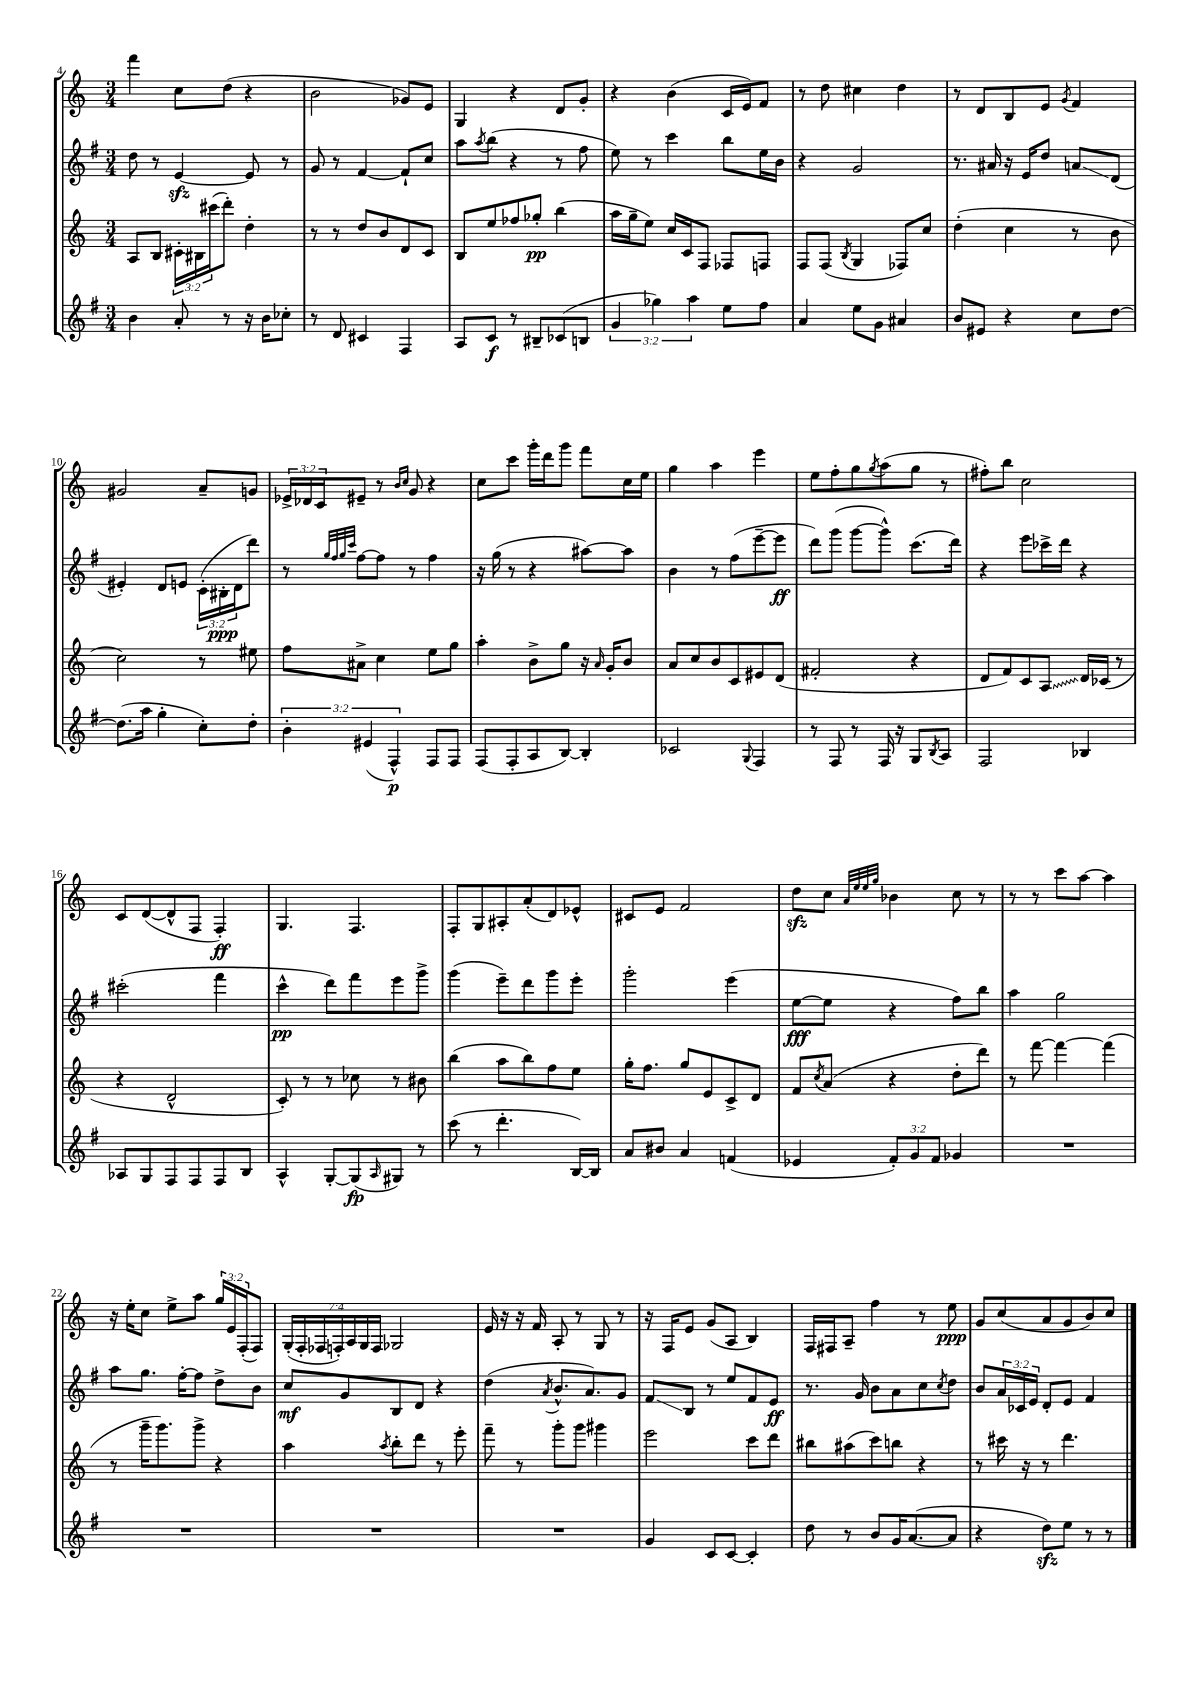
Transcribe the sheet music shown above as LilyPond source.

<<
\new StaffGroup <<
\new Staff = "s0" {
    \clef treble \key c \major \numericTimeSignature \time 3/4 \override Staff.TupletNumber.text = #tuplet-number::calc-fraction-text
    f'''4 c''8 d''8( r4 |
    b'2 ges'8) e'8 |
    g4 r4 d'8 g'8-. |
    r4 b'4( c'16 e'16) f'8 |
    r8 d''8 cis''4 d''4 |
    r8 d'8 b8 e'8 \acciaccatura { g'8 } f'4 |
    gis'2 a'8-- g'8 |
    \tuplet 3/2 { ees'16-> des'16 c'16 } eis'8-- r8 \grace { b'16 c''16 } g'8 r4 |
    c''8 c'''8 g'''16-. d'''16 g'''8 f'''8 c''16 e''16 |
    g''4 a''4 e'''4 |
    e''8 f''8-. g''8 \acciaccatura { g''8 } a''8( g''8 r8 |
    fis''8-.) b''8 c''2 |
    c'8 d'8~( d'8-^ f8 f4-.\ff) |
    g4. f4. |
    f8-. g8 ais8-. a'8-.( d'8) ees'8-^ |
    cis'8 e'8 f'2 |
    d''8\sfz c''8 \grace { a'32 e''32 e''32 g''32 } bes'4 c''8 r8 |
    r8 r8 c'''8 a''8~ a''4 |
    r16 e''16-. c''8 e''8-> a''8 \tuplet 3/2 { g''16 e'16 f16-.( } f8) |
    \tuplet 7/4 { g16-.( f16-. fes16 f16-.) a16 g16 f16 } ges2 |
    e'16 r16 r16 f'16 a8-. r8 g8 r8 |
    r16 f16 e'8 g'8( a8 b4) |
    f16 fis16 a8-- f''4 r8 e''8\ppp |
    g'8 c''8( a'8 g'8 b'8) c''8 \bar "|." |
}
\new Staff = "s1" {
    \clef treble \key g \major \numericTimeSignature \time 3/4 \override Staff.TupletNumber.text = #tuplet-number::calc-fraction-text
    d''8 r8 e'4~\sfz e'8 r8 |
    g'8 r8 fis'4~ fis'8-! c''8 |
    a''8 \acciaccatura { a''8 } b''8( r4 r8 fis''8 |
    e''8) r8 c'''4 b''8 e''16 b'16 |
    r4 g'2 |
    r8. ais'16 r16 e'16 d''8 a'8\glissando d'8( |
    eis'4-.) d'8 e'8 \tuplet 3/2 { c'16-.( bis16-.\ppp d'16 } d'''8) |
    r8 \grace { g''32 fis''32 g''32 c'''32 } fis''8~ fis''8 r8 fis''4 |
    r16 g''16( r8 r4 ais''8~) ais''8 |
    b'4 r8 fis''8( e'''8~-- e'''8\ff |
    d'''8) g'''8( g'''8~ g'''8-^) c'''8.( d'''16) |
    r4 e'''8 ces'''16-> d'''16 r4 |
    cis'''2-.( fis'''4 |
    c'''4-^\pp d'''8) fis'''8 e'''8 g'''8-> |
    g'''4( e'''8--) d'''8 g'''8 e'''8-. |
    g'''2-. e'''4( |
    e''8~\fff e''8 r4 fis''8) b''8 |
    a''4 g''2 |
    a''8 g''8. fis''16~-. fis''8 d''8-> b'8 |
    c''8\mf g'8 b8 d'8 r4 |
    d''4( \acciaccatura { a'8 } b'8.-^ a'8.) g'8 |
    fis'8\glissando b8 r8 e''8 fis'8 e'8\ff |
    r8. g'16 b'8 a'8 c''8 \acciaccatura { c''8 } d''8 |
    b'8 \tuplet 3/2 { a'16 ces'16 e'16 } d'8-. e'8 fis'4 \bar "|." |
}
\new Staff = "s2" {
    \clef treble \key c \major \numericTimeSignature \time 3/4 \override Staff.TupletNumber.text = #tuplet-number::calc-fraction-text
    a8 b8 \tuplet 3/2 { cis'16-. bis16 cis'''16( } d'''8-.) d''4-. |
    r8 r8 d''8 b'8 d'8 c'8 |
    b8 e''8 fes''8 ges''8-.\pp b''4( |
    a''16 g''16-- e''8) c''16 c'16 f8 fes8 f8 |
    f8 f8( \acciaccatura { b8 } g4 fes8) c''8 |
    d''4-.( c''4 r8 b'8 |
    c''2) r8 eis''8 |
    f''8 ais'8-> c''4 e''8 g''8 |
    a''4-. b'8-> g''8 r16 \grace { a'16 } g'16-. b'8 |
    a'8 c''8 b'8 c'8 eis'8 d'8( |
    fis'2-. r4 |
    d'8 f'8) c'8 \once \override Glissando.style = #'zigzag a8\glissando d'16 ces'16( r8 |
    r4 d'2-^ |
    c'8-.) r8 r8 ces''8 r8 bis'8 |
    b''4( a''8 b''8) f''8 e''8 |
    g''16-. f''8. g''8 e'8 c'8-> d'8 |
    f'8 \acciaccatura { c''8 } a'8( r4 d''8-. d'''8) |
    r8 f'''8~ f'''4~ f'''4( |
    r8 g'''16-- g'''8.) g'''8-> r4 |
    a''4 \acciaccatura { a''8 } b''8-. d'''8 r8 e'''8-. |
    f'''8-- r8 g'''8-. g'''8 gis'''4 |
    e'''2 c'''8 d'''8 |
    bis''8 ais''8( c'''8) b''8 r4 |
    r8 cis'''16 r16 r8 d'''4. \bar "|." |
}
\new Staff = "s3" {
    \clef treble \key g \major \numericTimeSignature \time 3/4 \override Staff.TupletNumber.text = #tuplet-number::calc-fraction-text
    b'4 a'8-. r8 r16 b'16 ces''8-. |
    r8 d'8 cis'4 fis4 |
    a8 c'8\f r8 bis8-- ces'8( b8 |
    \tuplet 3/2 { g'4 ges''4) a''4 } e''8 fis''8 |
    a'4 e''8 g'8 ais'4 |
    b'8 eis'8 r4 c''8 d''8~ |
    d''8.( a''16 g''4-. c''8-.) d''8-. |
    \tuplet 3/2 { b'4-. eis'4( fis4-^\p) } fis8 fis8 |
    fis8( fis8-. a8 b8~) b4-. |
    ces'2 \appoggiatura { g8 } fis4 |
    r8 fis8 r8 fis16 r16 g8 \acciaccatura { b8 } a8 |
    fis2 bes4 |
    aes8 g8 fis8 fis8 fis8 b8 |
    a4-^ g8~-. g8\fp( \grace { a16 } gis8) r8 |
    c'''8( r8 d'''4.-. b16~) b16 |
    a'8 bis'8 a'4 f'4( |
    ees'4 \tuplet 3/2 { fis'8-.) g'8 fis'8 } ges'4 |
    R2. |
    R2. |
    R2. |
    R2. |
    g'4 c'8 c'8~ c'4-. |
    d''8 r8 b'8 g'16 a'8.~( a'8 |
    r4 d''8\sfz) e''8 r8 r8 \bar "|." |
}
>>
>>
\layout { \context { \Score currentBarNumber = #4 } }
